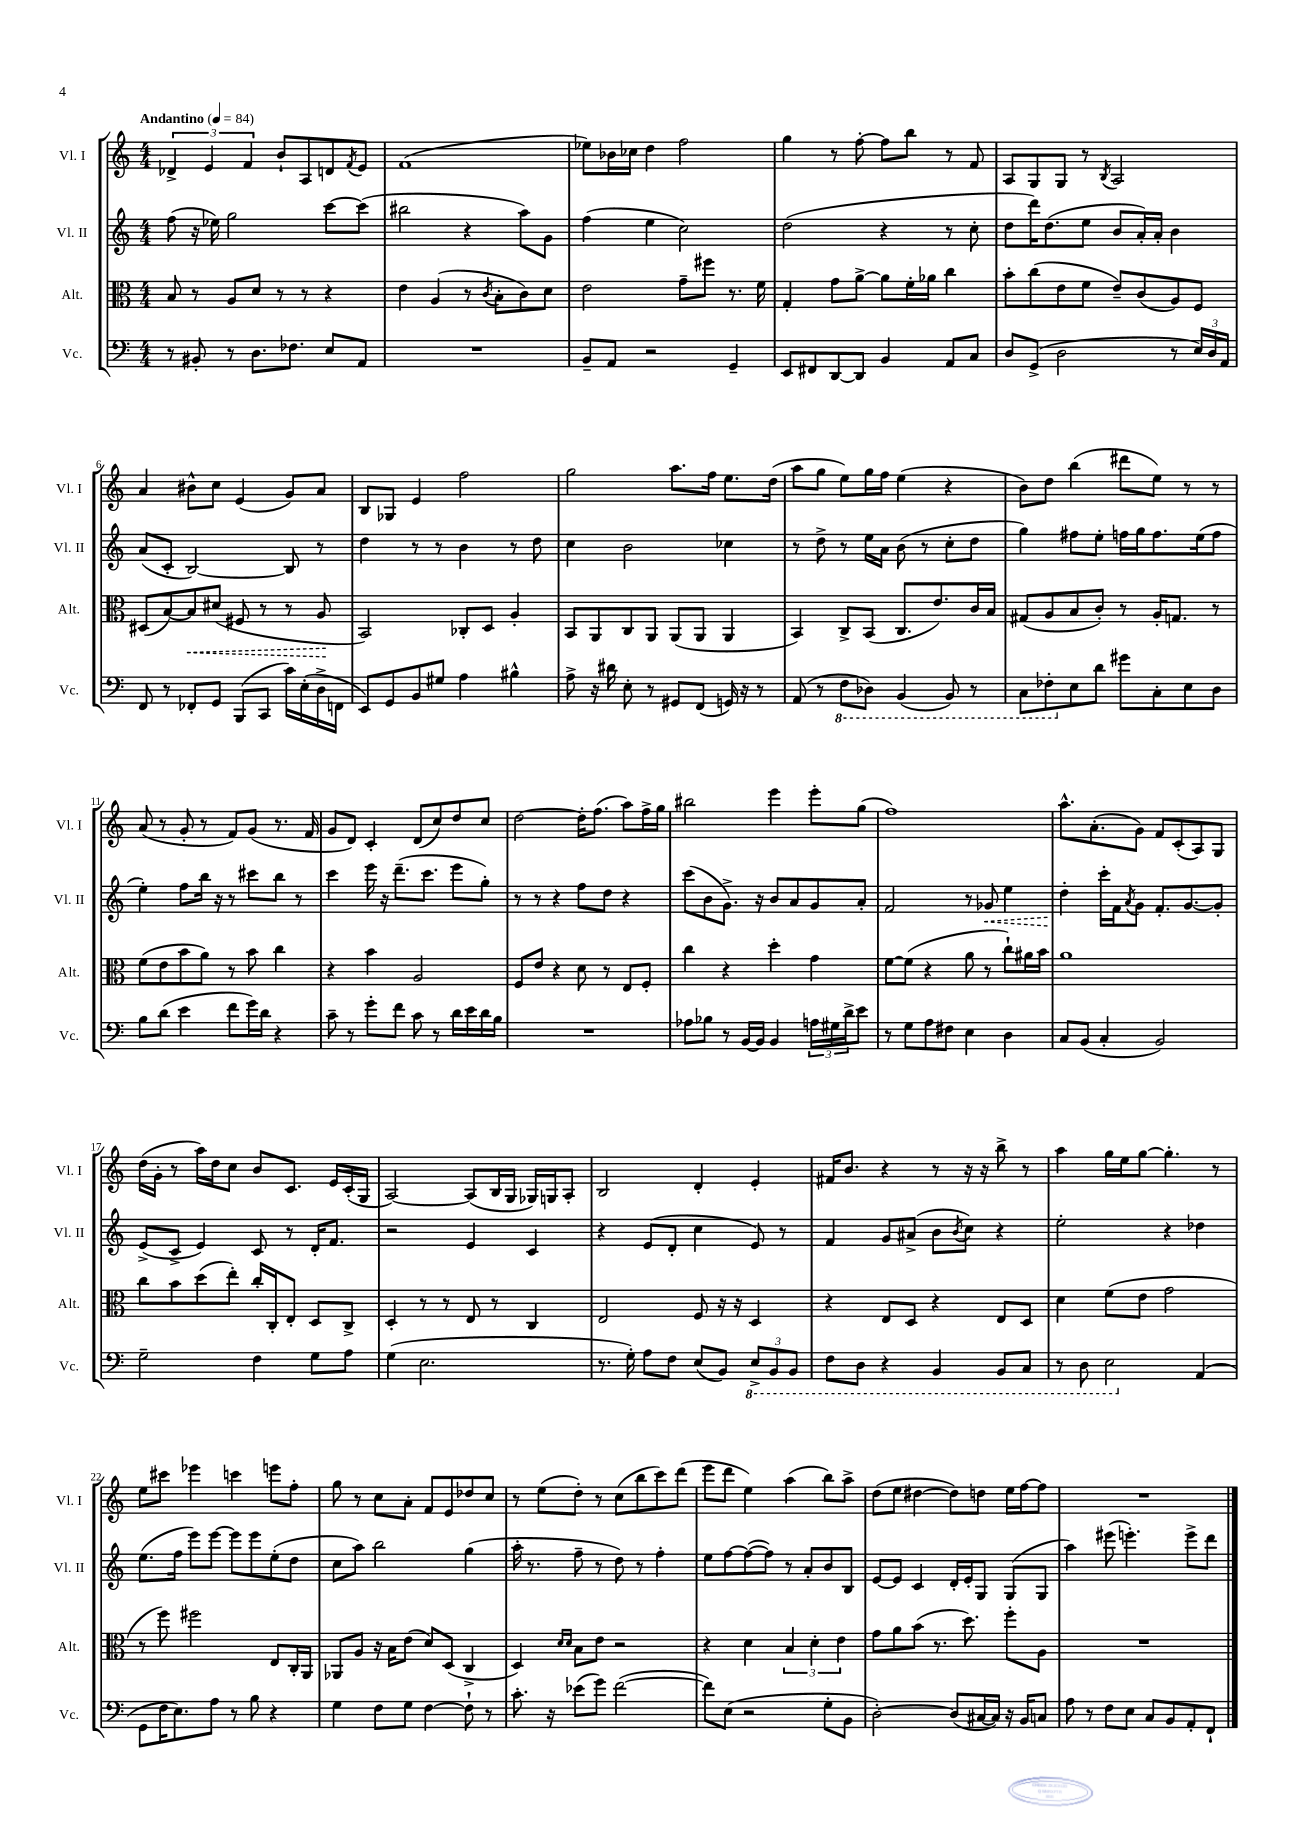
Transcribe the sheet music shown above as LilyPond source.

<<
\new StaffGroup <<
\new Staff = "s0" \with { instrumentName = "Vl. I" shortInstrumentName = "Vl. I" } {
    \clef treble \key c \major \numericTimeSignature \time 4/4 \tempo "Andantino" 4 = 84
    \tuplet 3/2 { des'4-> e'4 f'4 } b'8-! a8 d'8 \acciaccatura { f'8 } e'8 |
    f'1( |
    ees''8) bes'16 ces''16 d''4 f''2 |
    g''4 r8 f''8~-. f''8 b''8 r8 f'8 |
    a8 g8 g8 r8 \acciaccatura { b8 } a2 |
    a'4 bis'8-^ c''8 e'4( g'8) a'8 |
    b8 ges8 e'4 f''2 |
    g''2 a''8. f''16 e''8. d''16( |
    a''8 g''8 e''8) g''16 f''16 e''4( r4 |
    b'8) d''8 b''4( dis'''8 e''8) r8 r8 |
    a'8( r8 g'8-. r8 f'8) g'8( r8. f'16 |
    g'8 d'8) c'4-. d'8( c''8) d''8 c''8 |
    d''2~ d''16-. f''8.( a''8) f''16-> g''16 |
    bis''2 e'''4 e'''8-. g''8( |
    f''1) |
    a''8.-^ a'8.-.( g'8) f'8 c'8-.( a8) g8 |
    d''16( g'16-. r8 a''16) d''16 c''8 b'8 c'8. e'16 c'16-.( g16 |
    a2~) a8( b16 g16 ges16) g16 a8-. |
    b2 d'4-. e'4-. |
    fis'16 b'8. r4 r8 r16 r16 b''8-> r8 |
    a''4 g''16 e''16 g''8~ g''4.-. r8 |
    e''8 cis'''8 ees'''4 c'''4 e'''8 f''8-. |
    g''8 r8 c''8 a'8-. f'8 e'8 des''8 c''8 |
    r8 e''8( d''8-.) r8 c''8( b''8 c'''8) d'''8( |
    e'''8 d'''8 e''4) a''4( b''8) a''8-> |
    d''8( e''8 dis''4~ dis''8) d''8 e''16 f''16~ f''8 |
    R1 \bar "|." |
}
\new Staff = "s1" \with { instrumentName = "Vl. II" shortInstrumentName = "Vl. II" } {
    \clef treble \key c \major \numericTimeSignature \time 4/4
    f''8( r16 ees''16) g''2 c'''8~ c'''8( |
    bis''2 r4 a''8) g'8 |
    f''4( e''4 c''2) |
    d''2( r4 r8 c''8-. |
    d''8 d'''16) d''8.( e''8 b'8 a'16-.) a'16-. b'4 |
    a'8( c'8-. b2~) b8 r8 |
    d''4 r8 r8 b'4 r8 d''8 |
    c''4 b'2 ces''4 |
    r8 d''8-> r8 e''16 a'16 b'8( r8 c''8-. d''8 |
    g''4) fis''8 e''8-. f''16 g''16 f''8. e''16( f''8 |
    e''4-.) f''8 b''16 r16 r8 cis'''8 b''8 r8 |
    c'''4 e'''16 r16 d'''8.--( c'''8. e'''8 g''8-.) |
    r8 r8 r4 f''8 d''8 r4 |
    c'''8( b'8 g'8.->) r16 b'8 a'8 g'8 a'8-. |
    f'2 r8 \once \override Hairpin.style = #'dashed-line ges'8\< e''4 |
    d''4-.\! c'''16-. f'16 \acciaccatura { a'8 } g'8 f'8.-. g'8.~ g'8-. |
    e'8->( c'8-> e'4) c'8 r8 d'16-. f'8. |
    r2 e'4 c'4 |
    r4 e'8( d'8-. c''4 e'8) r8 |
    f'4 g'8 ais'8->( b'8 \acciaccatura { b'8 } c''8) r4 |
    e''2-. r4 des''4 |
    e''8.( f''16 e'''8) e'''8~ e'''8 e'''8 e''8-.( d''8 |
    c''8 a''8) b''2 g''4( |
    a''16-. r8. f''8-- r8 d''8) r8 f''4-. |
    e''8 f''8~ f''8~( f''8) r8 a'8-. b'8 b8 |
    e'8~ e'8 c'4 d'16-. e'16-. g8 g8( g8 |
    a''4) eis'''8( e'''4.-.) e'''8-> d'''8 \bar "|." |
}
\new Staff = "s2" \with { instrumentName = "Alt." shortInstrumentName = "Alt." } {
    \clef alto \key c \major \numericTimeSignature \time 4/4
    b8 r8 a8 d'8 r8 r8 r4 |
    e'4 a4( r8 \acciaccatura { c'8 } b8-. c'8) d'8 |
    e'2 g'8-- fis''8 r8. f'16 |
    g4-. g'8 a'8~-> a'8 f'16-. aes'16 c''4 |
    b'8-. c''8( e'8 f'8 e'8--) c'8( a8) f8 |
    dis8( b8~) \once \override Hairpin.style = #'dashed-line b8\< dis'8( fis8 r8 r8 a8\! |
    b,2) ces8-. d8 a4-. |
    b,8 a,8 c8 a,8 a,8( a,8 a,4 |
    b,4) c8-> b,8( c8. e'8.) c'16 b16 |
    gis8( a8 b8 c'8-.) r8 a16-. g8. r8 |
    f'8( e'8 b'8 a'8) r8 b'8 c''4 |
    r4 b'4 a2 |
    f8 e'8 r4 d'8 r8 e8 f8-. |
    c''4 r4 d''4-. g'4 |
    f'8~ f'8( r4 a'8 r8 c''8-!) ais'16 b'16 |
    a'1 |
    c''8 b'8 d''8( e''8-.) c''16-. c16-. e8-. d8 c8-> |
    d4-. r8 r8 e8 r8 c4 |
    e2 f8 r16 r16 d4 |
    r4 e8 d8 r4 e8 d8 |
    d'4 f'8( e'8 g'2 |
    r8 f''8) fis''2 e8 c16-. a,16 |
    aes,8 a8 r16 b16 e'8( d'8) d8( c4-> |
    d4) \grace { d'16 d'16 } b8 e'8 r2 |
    r4 d'4 \tuplet 3/2 { b4 d'4-. e'4 } |
    g'8 a'8 b'8( r8. d''8.) f''8-. a8 |
    R1 \bar "|." |
}
\new Staff = "s3" \with { instrumentName = "Vc." shortInstrumentName = "Vc." } {
    \clef bass \key c \major \numericTimeSignature \time 4/4
    r8 bis,8-. r8 d8. fes8. e8 a,8 |
    R1 |
    b,8-- a,8 r2 g,4-- |
    e,8 fis,8 d,8~ d,8 b,4 a,8 c8 |
    d8 g,8->( d2 r8 \tuplet 3/2 { e16) d16 a,16 } |
    f,8 r8 fes,8-. g,8 b,,8( c,8 c'16) e16-.( d16-> f,16 |
    e,8) g,8 b,8 gis8 a4 bis4-^ |
    a8-> r16 dis'16 e8-. r8 gis,8 f,8( g,16) r16 r8 |
    a,8( r8 \ottava #-1 f,8 des,8) b,,4( b,,8) r8 |
    c,8 fes,8-. \ottava #0 e8 d'8 gis'8 c8-. e8 d8 |
    b8 d'8( e'4 f'8 g'16) d'16 r4 |
    c'8-- r8 g'8-. f'8 c'8 r8 d'16 e'16 d'16 b16 |
    R1 |
    aes8 bes8 r8 b,16~ b,16 b,4 \tuplet 3/2 { a16 gis16 d'16-> } e'8 |
    r8 g8 a8 fis8 e4 d4 |
    c8 b,8( c4-. b,2) |
    g2-- f4 g8 a8 |
    g4( e2. |
    r8. g16-.) a8 f8 e8( b,8) \tuplet 3/2 { \ottava #-1 e,8-> b,,8 b,,8 } |
    f,8 d,8 r4 b,,4 b,,8 c,8 |
    r8 d,8 e,2 \ottava #0 a,4( |
    g,8 f16 e8.) a8 r8 b8 r4 |
    g4 f8 g8 f4~ f8-! r8 |
    c'8.-. r16 ees'8( g'8) f'2~( |
    f'8) e8( r2 g8-. b,8 |
    d2~-.) d8( cis16~ cis16) r16 b,16 c8 |
    a8 r8 f8 e8 c8 b,8 a,8-. f,8-! \bar "|." |
}
>>
>>
